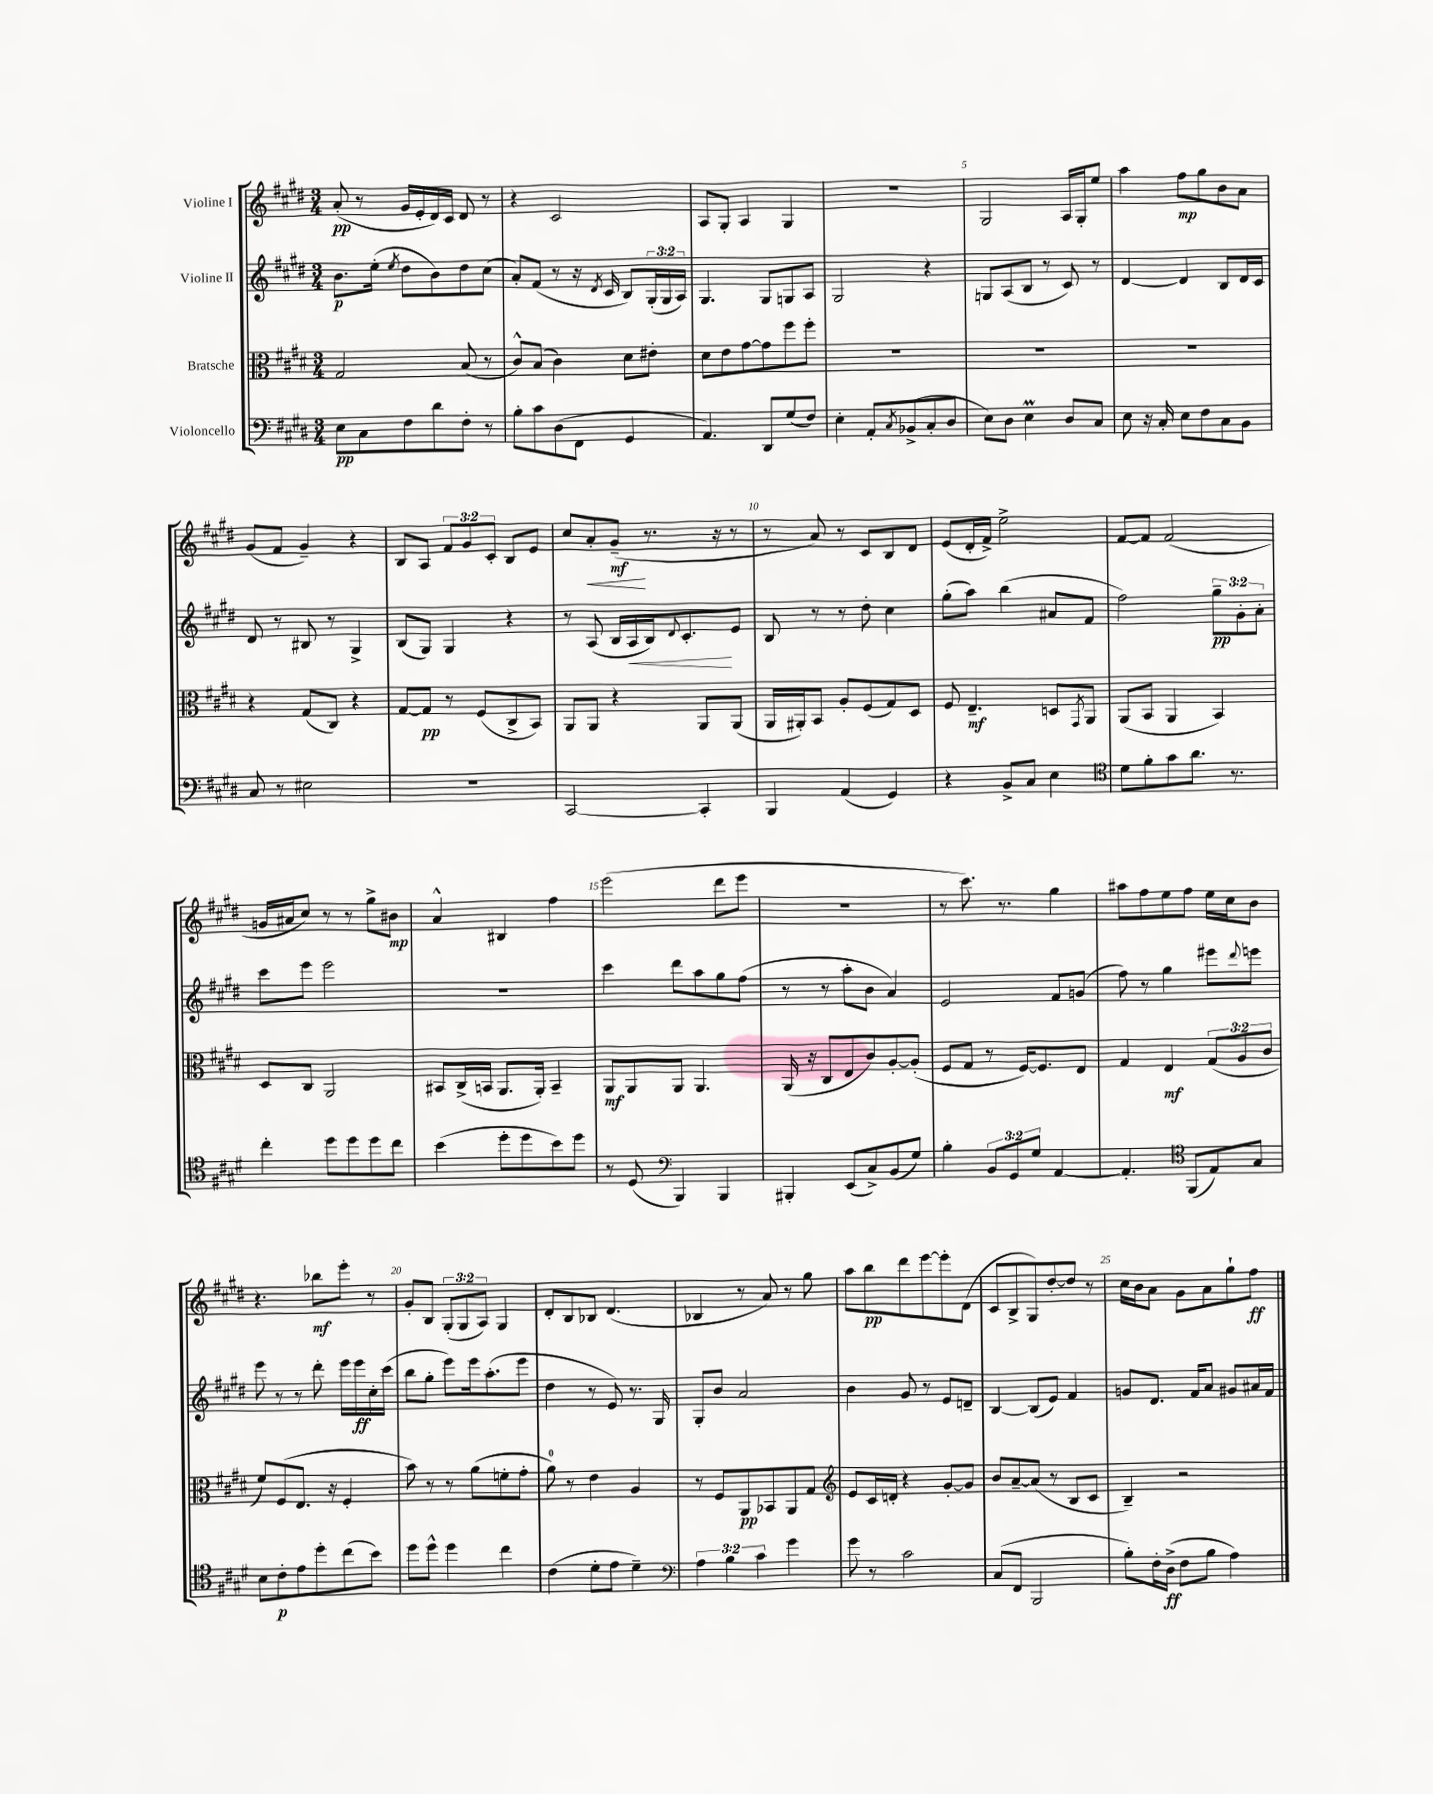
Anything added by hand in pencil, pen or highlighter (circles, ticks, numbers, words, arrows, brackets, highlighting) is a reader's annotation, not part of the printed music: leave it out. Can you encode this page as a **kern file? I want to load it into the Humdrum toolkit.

**kern	**kern	**kern	**kern
*staff4	*staff3	*staff2	*staff1
*clefF4	*clefC3	*clefG2	*clefG2
*k[f#c#g#d#]	*k[f#c#g#d#]	*k[f#c#g#d#]	*k[f#c#g#d#]
*M3/4	*M3/4	*M3/4	*M3/4
8E\L	2G#/	8.b\L	(8a'/
8C#\	.	.	8r
.	.	(16ee'\Jk	.
.	.	8qee/	.
8F#\	.	8dd#\L	16g#/LL
.	.	.	16e'/
8d#\	.	8b\)	16d#/)
.	.	.	16c#/JJ
8F#'\J	(8B/	8dd#\	8d#/
8r	8r	(8cc#\J	8r
=	=	=	=
8B'\L	8c#^^/L)	8a'/L)	4r
8c#\	(8B/J	(8f#/J	.
(8D#\	4c#\)	8r	2c#/
8FF#\J	.	16r	.
.	.	8qd#/	.
.	.	16c#/	.
4GG#/	8d#\L	8B/L)	.
.	8e#'\J	(24G#'/L	.
.	.	24G#/	.
.	.	24A/JJ)	.
=	=	=	=
4.AA/)	8d#\L	4.G#/	8A/L
.	8e\	.	8G#'/J
.	[8g#\	.	4A/
8DD#/L	8g#\]	8G#/L	.
(8G#/	8ff#\	8G/	4G#/
8F#/J)	8ff#'\J	8A/J	.
=	=	=	=
4E'\	2.r	2G#/	2.r
8AA'/L	.	.	.
8qC#/	.	.	.
(8BB-^/	.	.	.
8C#'/	.	4r	.
8D#/J	.	.	.
=	=	=	=
8E\L)	2.r	8G/L	2G#/
8D#\J	.	(8A/	.
4E\	.	8B/J	.
.	.	8r	.
8D#/L	.	8c#/)	16A/LL
.	.	.	16G#'/J
8C#/J	.	8r	8ee/J
=	=	=	=
8E\	2.r	[4d#/	4aa\
16r	.	.	.
16C#'/	.	.	.
8E\L	.	4d#/]	8ff#\L
8F#\	.	.	8gg#\
8C#\	.	8B/L	8b\
8BB\J	.	16d#/L	8a\J
.	.	16c#/JJ	.
=	=	=	=
8C#/	4r	8d#/	(8g#/L
8r	.	8r	8f#/J
2E#\	(8G#/L	8B#/	4g#~/)
.	8C#/J)	8r	.
.	4r	4G#^/	4r
=	=	=	=
2.r	[8G#/L	(8B/L	8B/L
.	8G#/]J	8G#/J)	8A/J
.	8r	4G#/	12f#/L
.	.	.	12g#/
.	(8F#/L	.	.
.	.	.	12c#'/J
.	8C#^/	4r	8B/L
.	8BB/J)	.	8e/J
=	=	=	=
[2CC#/	8AA/L	8r	8cc#/L
.	8AA/J	(8A/	8a'/
.	4r	16B/LL	(8g#~/J
.	.	16A/	.
.	.	16B/J)	8.r
.	.	8qqd#/	.
.	.	8.c#'/	.
4CC#'/]	8AA/L	.	.
.	.	.	16r
.	(8AA/J	8e/J	8r
=	=	=	=
4BBB/	16AA/LL	8B/	8r
.	16AA#'/J)	.	.
.	8BB/J	8r	8a/)
(4AA/	8A'/L	8r	8r
.	(8F#/	8dd#'\	8c#/L
4GG#/)	8G#/)	4cc#\	8B/
.	8D#/J	.	8d#/J
=	=	=	=
4r	8F#/	(8gg#'\L	(8e/L
.	4.E~/	8aa\J)	16d#'/L
.	.	.	16f#^/JJ)
8BB^/L	.	(4bb\	2ee^\
8C#/J	.	.	.
4E\	8D/L	8a#/L	.
.	8qGG#/	.	.
.	8AA/J	8f#/J	.
=	=	=	=
*clefC4	*	*	*
8d#\L	(8AA/L	2ff#\)	[8f#/L
8f#'\	8BB/J	.	8f#/]J
8g#\	4AA/	.	(2f#/
8.a\J	.	.	.
.	4BB/)	12gg#~\L	.
8.r	.	.	.
.	.	12g#'\	.
.	.	12a'\J	.
=	=	=	=
4cc#'\	8D#/L	8ccc#\L	16g/LL
.	.	.	16a#/J
.	8C#/J	8eee\J	8cc#/J)
8dd#\L	2AA/	2eee\	8r
8dd#\	.	.	8r
8dd#\	.	.	8gg#^\L
8cc#\J	.	.	8b#\J
=	=	=	=
(4b\	8BB#/L	2.r	4a^^/
.	(16C#^/L	.	.
.	16BB/JJ	.	.
8dd#'\L	8.AA/L	.	4B#/
8dd#\	.	.	.
.	16AA'/Jk)	.	.
8b\)	4BB~/	.	4ff#\
8dd#\J	.	.	.
=	=	=	=
8r	8AA/L	4ccc#\	(2eee\
(8D#/	8AA/	.	.
*clefF4	*	*	*
4BBB/)	8AA/J	8ddd#\L	.
.	4.AA/	8aa\	.
4BBB/	.	8gg#\	8ddd#\L
.	.	(8ff#\J	8eee\J
=	=	=	=
4BBB#'/	(16AA/	8r	2.r
.	16r	.	.
.	8C#/L	8r	.
(8EE/L	8E/	8aa'\L	.
8C#^/)	8c#/)	8b\J	.
(8BB/	[8A'/	4a/)	.
8G#/J)	(8A'/]J	.	.
=	=	=	=
4B'\	8F#/L	2e/	8r
.	8G#/J	.	8.ccc#\)
12BB/L	8r	.	.
.	.	.	8.r
12GG#/	.	.	.
.	[16F#/LK)	.	.
12G#/J	.	.	.
.	8.F#/]	.	.
[4AA/	.	8f#/L	4gg#\
.	8E/J	(8g/J	.
=	=	=	=
4.AA'/]	4G#/	8ff#\)	8aa#\L
.	.	8r	8ff#\
.	4E/	4gg#\	8ee\
*clefC4	*	*	*
(8FF#/L	.	.	8ff#\J
8E/)	(12G#/L	8eee#\L	16ee\LL
.	.	.	16cc#\J
.	12A/	.	.
.	.	8qqddd#/	.
8G#/J	.	8eee\J	8b\J
.	12c#/J	.	.
=	=	=	=
8B\L	8f#/L)	8eee\	4.r
8c#'\	(8F#/	8r	.
8e\	8.E/J	8r	.
8dd#'\	.	8ddd#'\	8bb-\L
.	16r	.	.
(8cc#\	4F#'/	16eee\LL	8eee'\J
.	.	16eee\	.
8b\J)	.	16cc#'\	8r
.	.	(16ccc#\JJ	.
=	=	=	=
8dd#\L	8b\)	8bb\L	8g#'/L
8dd#^^\J	8r	8gg#'\J	8B/J
4dd#\	8r	8eee\L)	(12G#'/L
.	.	.	12G#/
.	(8a\L	16eee\k	.
.	.	.	12A/J)
.	.	(8.aa'\	.
4cc#\	8f'\	.	4G#/
.	8g#'\J	8eee\J	.
=	=	=	=
(4c#\	8a\)	4dd#\	8d#'/L
.	8r	.	8B/
8d#'\L	4e\	8r	8B-/J
8e\J	.	8e/)	(4.d#/
4d#~\)	4A/	8.r	.
.	.	16G#/	.
=	=	=	=
*clefF4	*	*	*
6A\	8r	8G#'/L	4B-/
.	8F#/L	8b/J	.
6B\	.	.	.
.	8AA/	2a/	8r
6c#\	.	.	.
.	8BB-/	.	8a/)
4g#\	8AA/	.	8r
.	8G#/J	.	8gg#\
=	=	=	=
*	*clefG2	*	*
8g#\	8e/L	4b\	8aa\L
8r	16c#/L	.	8bb\
.	16d'/JJ	.	.
2c#\	4r	8g#/	8ddd#\
.	.	8r	[8eee\
.	[8g#'/L	8e/L	8eee'\]
.	8g#/]J	8d~/J	(8d#\J
=	=	=	=
(8C#/L	8b/L	[4B/	8c#/L
8FF#/J	[8a~/	.	8B^/
2BBB/	(8a/]J	(8B/]L	8G#/)
.	8r	8e/J)	[8dd#'/
.	8B/L	4f#/	8dd#/]J
.	8c#/J	.	8r
=	=	=	=
8B'\L)	4B~/)	8g/L	16cc#\LL
.	.	.	16b\J
16F#'\L	.	8.d#/J	8a\J
(16D#^\JJ	.	.	.
8F#\L	2r	.	8g#\L
.	.	16f#/LK	.
8B\J	.	8a/J	8a\
4A\)	.	8g#/L	8gg#`\
.	.	16a#/L	8ff#\J
.	.	16f#/JJ	.
==	==	==	==
*-	*-	*-	*-
